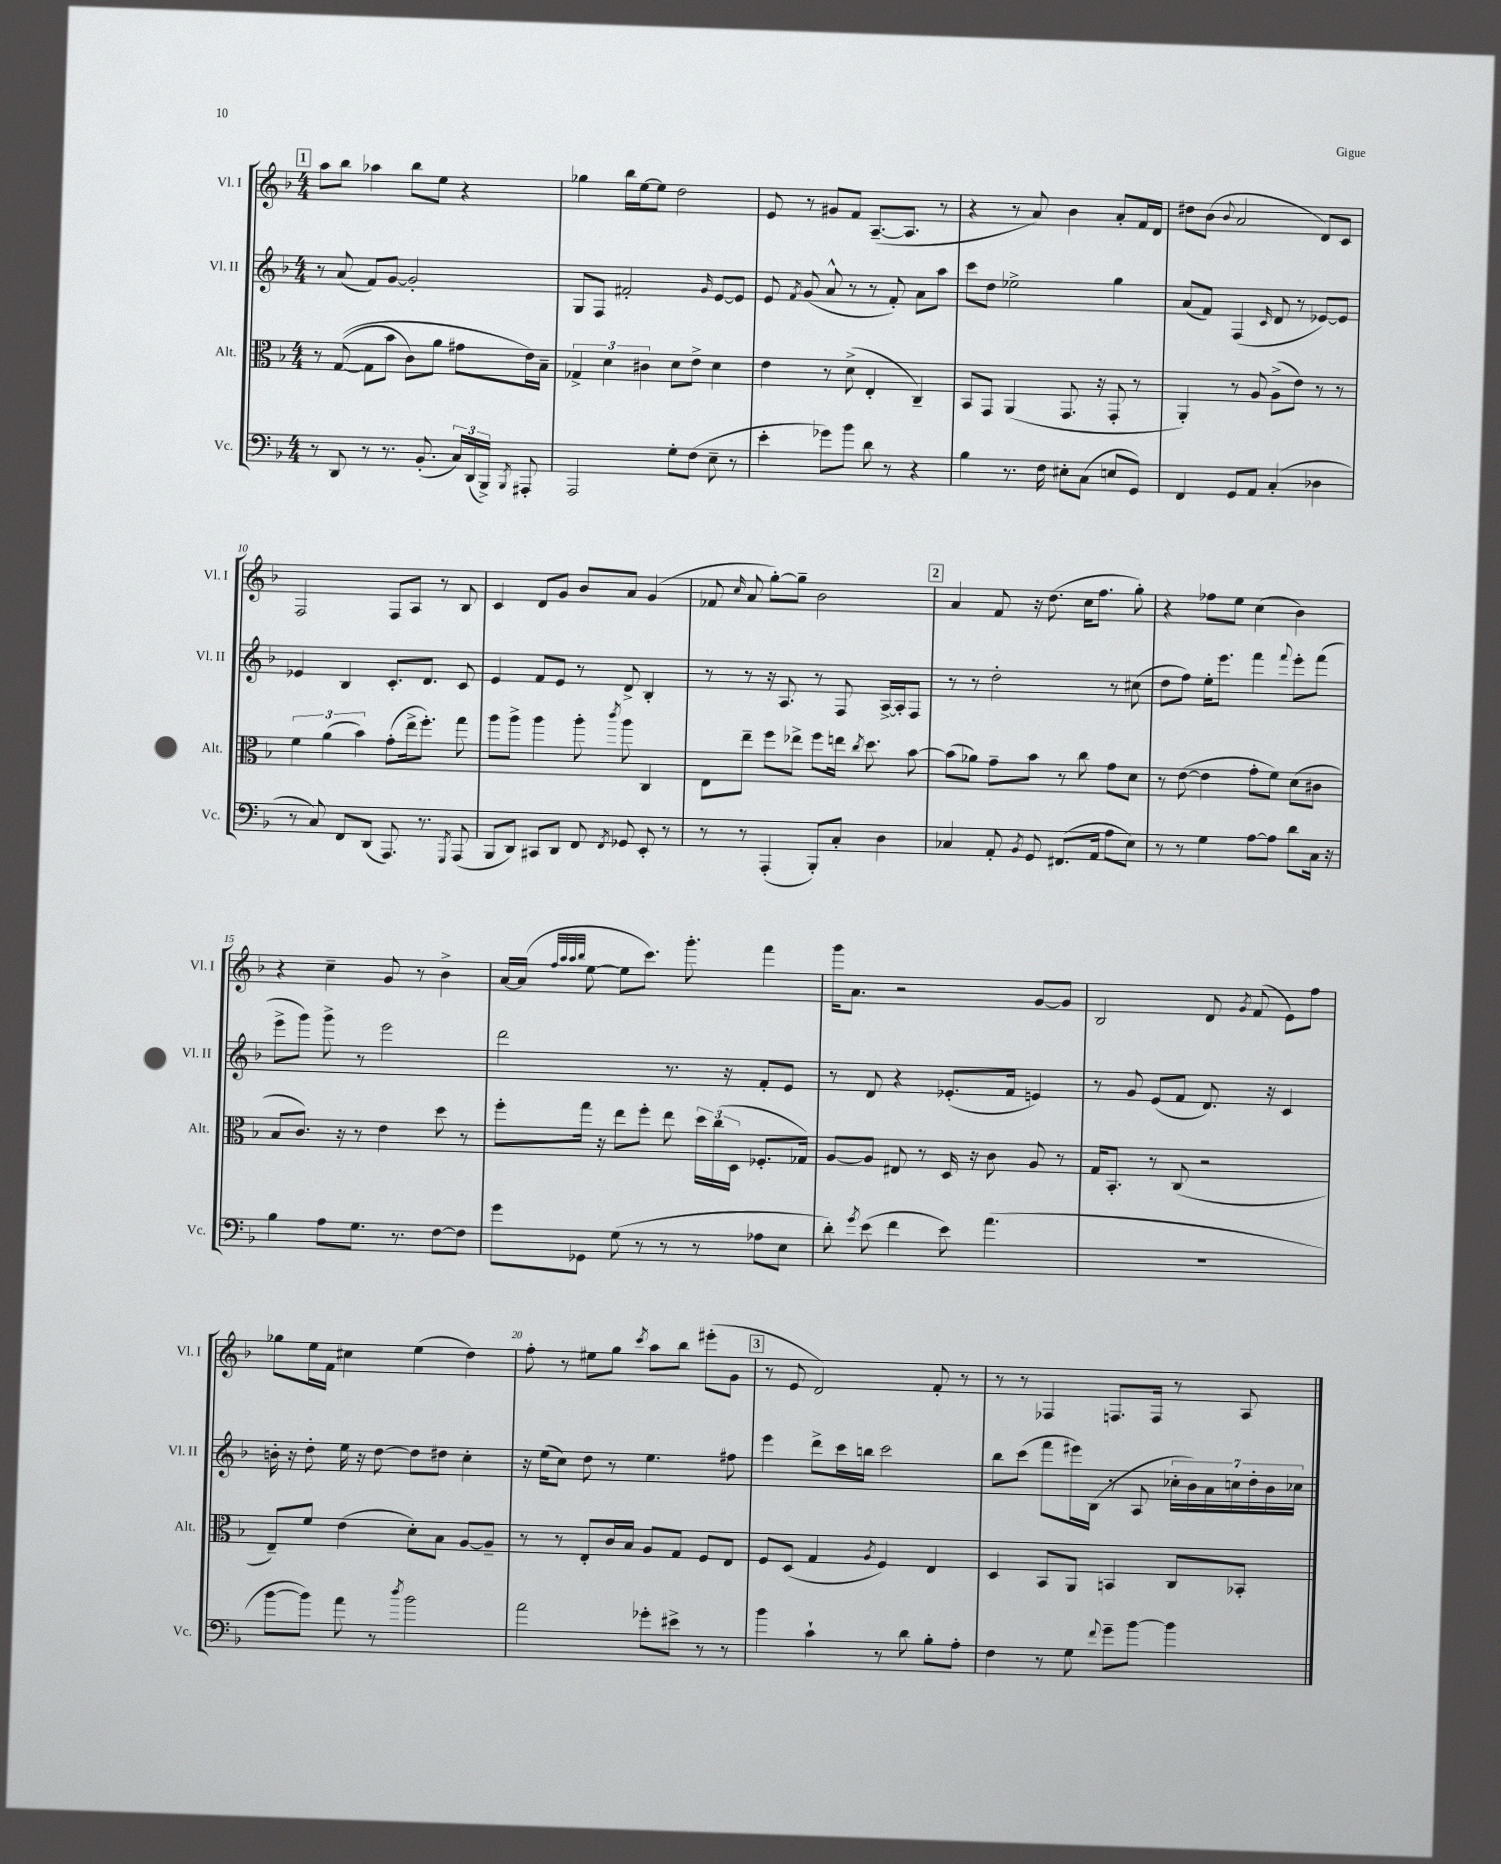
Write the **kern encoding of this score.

**kern	**kern	**kern	**kern
*staff4	*staff3	*staff2	*staff1
*clefF4	*clefC3	*clefG2	*clefG2
*k[b-]	*k[b-]	*k[b-]	*k[b-]
*M4/4	*M4/4	*M4/4	*M4/4
8r	8r	8r	8aa
8DD	&(([8G	(8a	8bb-
8r	8G]	8f)	4aa-
8.r	8b-	[8g	.
.	8c)	2g']	8bb-
(8.BB-'	.	.	.
.	8a	.	8ee
24C)	8g#	.	4r
(24DD	.	.	.
24BBB-^)	.	.	.
8qBBB-	.	.	.
8AAA#'	16e&)	.	.
.	16B-~	.	.
=	=	=	=
2AAA	6G-^	8G	4gg-
.	.	8F	.
.	6d	.	.
.	.	2f#'	16bb-
.	.	.	[16ee
.	6c#	.	.
.	.	.	8ee]
8G'	8d	.	2dd
(8F	8e^	.	.
.	.	16qqg	.
8E~	4d	[8e	.
8r	.	8e]	.
=	=	=	=
4e'	4e	8e	8e
.	.	8qf	.
.	.	(8g	8r
8g-)	8r	8a^^	8g#
8b-	(8d^	8r	8f
8d	4E'	8r	([8.A~
8r	.	8f')	.
.	.	.	8.A]
4r	4C~)	8a	.
.	.	8aa	8r
=	=	=	=
4B-	8BB-	8ccc	4r
.	8GG	8dd	.
8.r	(4AA	2ee-^	8r
.	.	.	8a)
16F	.	.	.
8E#'	8.GG	.	4b-
(8C	.	.	.
.	16r	.	.
8E	8GG'	4gg	8a'
8GG)	8r	.	16f
.	.	.	16d
=	=	=	=
4FF	4AA')	(8a	8dd#
.	.	8f)	(8b-
.	.	.	8qqb-
8GG	8r	(4F	2a
8AA	8A	.	.
.	.	16qqc	.
(4C'	(8A^	8d	.
.	8e)	8r	.
4D-	8r	[8e-)	8d)
.	8r	8e-]	8c
=	=	=	=
8r	6f	4e-	2F
8C)	.	.	.
.	(6a	.	.
8FF	.	4B-	.
.	6b-)	.	.
(8DD	.	.	.
8.AAA)	(8g'	8.c'	8F
.	16ee^	.	8A
8.r	8.ff')	8.d	.
.	.	.	8r
8qGGG	.	.	.
(8AAA	8gg	8c	8B-
=	=	=	=
8BBB-	8aa	4e	4c
8DD)	8aa^	.	.
8CC#	4aa	8f	8d
8DD	.	8e	8g
8FF	8aa'	8r	8b-
8qFF	8qccc	.	.
8GG-	8aa	8d^	8a
8EE'	4C	4B-'	(4g
8r	.	.	.
=	=	=	=
8r	8E	8r	8f-
.	.	.	16qqcc
8r	8ee~	8r	8a
(4AAA'	8ff	16r	[8gg')
.	.	8.A	.
.	8ee-^	.	8gg~]
8BBB-')	8ff	8r	2b-
8C'	16ee	8F	.
.	8qcc	.	.
.	8.dd	.	.
4D	.	[16A^	.
.	.	16A']	.
.	[8b-	8F	.
=	=	=	=
4C-	(8b-]	8r	4a
.	8a-)	8r	.
8AA'	8g~	2dd'	8f
8qBB-	.	.	.
8GG	8b-	.	16r
.	.	.	(8.dd
(8.FF#	8r	.	.
.	8cc	.	16cc
16AA	.	.	8.ff
8A	8g	8r	.
8E)	8d	(8cc#	8gg')
=	=	=	=
8r	8r	8dd	4r
8r	([8e	8ff)	.
4G	4e]	16ee'	8ff-
.	.	8.eee	.
.	.	.	8ee
[8A	8g'	4fff	(4cc
8A]	8f)	.	.
.	.	8qqfff	.
8d	(8d	8eee'	4b-)
16C	8c#	(8fff	.
16r	.	.	.
=	=	=	=
4B-	8B-	8eee^	4r
.	8.c)	8ggg)	.
8A	.	8ggg^	4cc~
.	16r	.	.
8.G	8r	8r	.
.	4e	2eee	8g
8.r	.	.	.
.	.	.	8r
[8F	8dd	.	4b-^
8F]	8r	.	.
=	=	=	=
8g	8ff'	2ddd	[16a
.	.	.	(16a]
.	.	.	32qqff
.	.	.	32qqaa
.	.	.	32qqaa
.	.	.	32qqbb-
8GG-	16gg	.	[8ee
.	16r	.	.
(8G	8ee	.	8ee]
8r	8ff'	.	8.ccc)
8r	8ee	8.r	.
.	.	.	8.ggg'
8r	24dd	.	.
.	(24cc	.	.
.	.	16r	.
.	24D	.	.
8A-	8.F-'	8f'	4fff
8E	.	8e	.
.	16G-)	.	.
=	=	=	=
8d')	[8A	8r	16ggg
.	.	.	8.a
8qg	.	.	.
(8e	8A]	8d	.
4f	8E#	4r	2r
.	8r	.	.
8e)	16D	(8.e-'	.
.	16r	.	.
(4.a	8c	.	.
.	.	16f	.
.	8A	4e)	[8g
.	8r	.	8g]
=	=	=	=
1r	16G	8r	2B-
.	8.BB-'	.	.
.	.	8g	.
.	8r	(8e	.
.	(8C	8f	.
.	2r	8.d)	8d
.	.	.	8qg
.	.	.	(8f
.	.	16r	.
.	.	4c	8e)
.	.	.	8ff
=	=	=	=
[8b-	8E~)	16b'	8gg-
.	.	16r	.
8b-])	8f	8dd'	16ee
.	.	.	16f
8a	(4e	16ee	4cc#
.	.	16r	.
8r	.	[8dd	.
8qdd	.	.	.
2b-	8d')	8dd]	(4ee
.	8B-	8dd#	.
.	[8A	4cc'	4dd)
.	8A~]	.	.
=	=	=	=
2a	8r	16r	8ff'
.	.	(16ee	.
.	8r	8cc)	8r
.	8E'	8dd	8ee#
.	16c	8r	8gg
.	16B-	.	.
.	.	.	8qccc
8g-'	8A	4.ee	8aa
8e#^	8G	.	8bb-
8r	8F	.	(8eee#'
8r	8E	8ff#	8g
=	=	=	=
4b-	8F	4eee	8r
.	(8D	.	8e
4c`	4G	8ddd^	2d)
.	.	16ccc	.
.	.	16bb	.
.	8qA	.	.
8r	4F)	2ccc	.
8d	.	.	.
8B-'	4E	.	8f'
8A'	.	.	8r
=	=	=	=
4F	4D	8bb-	8r
.	.	(8ccc	8r
8r	8BB-	8fff	4F-
8G	8AA	16eee#)	.
.	.	(16B-	.
8qqf	.	.	.
8g~	4BB	8r	8.F
[8b-	.	8A	.
.	.	.	16F
4b-]	8C	28cc-'	8r
.	.	28b-)	.
.	.	28a	.
.	.	28cc	.
.	8BB-'	.	8A
.	.	28dd'	.
.	.	28b-	.
.	.	28cc-	.
==	==	==	==
*-	*-	*-	*-
